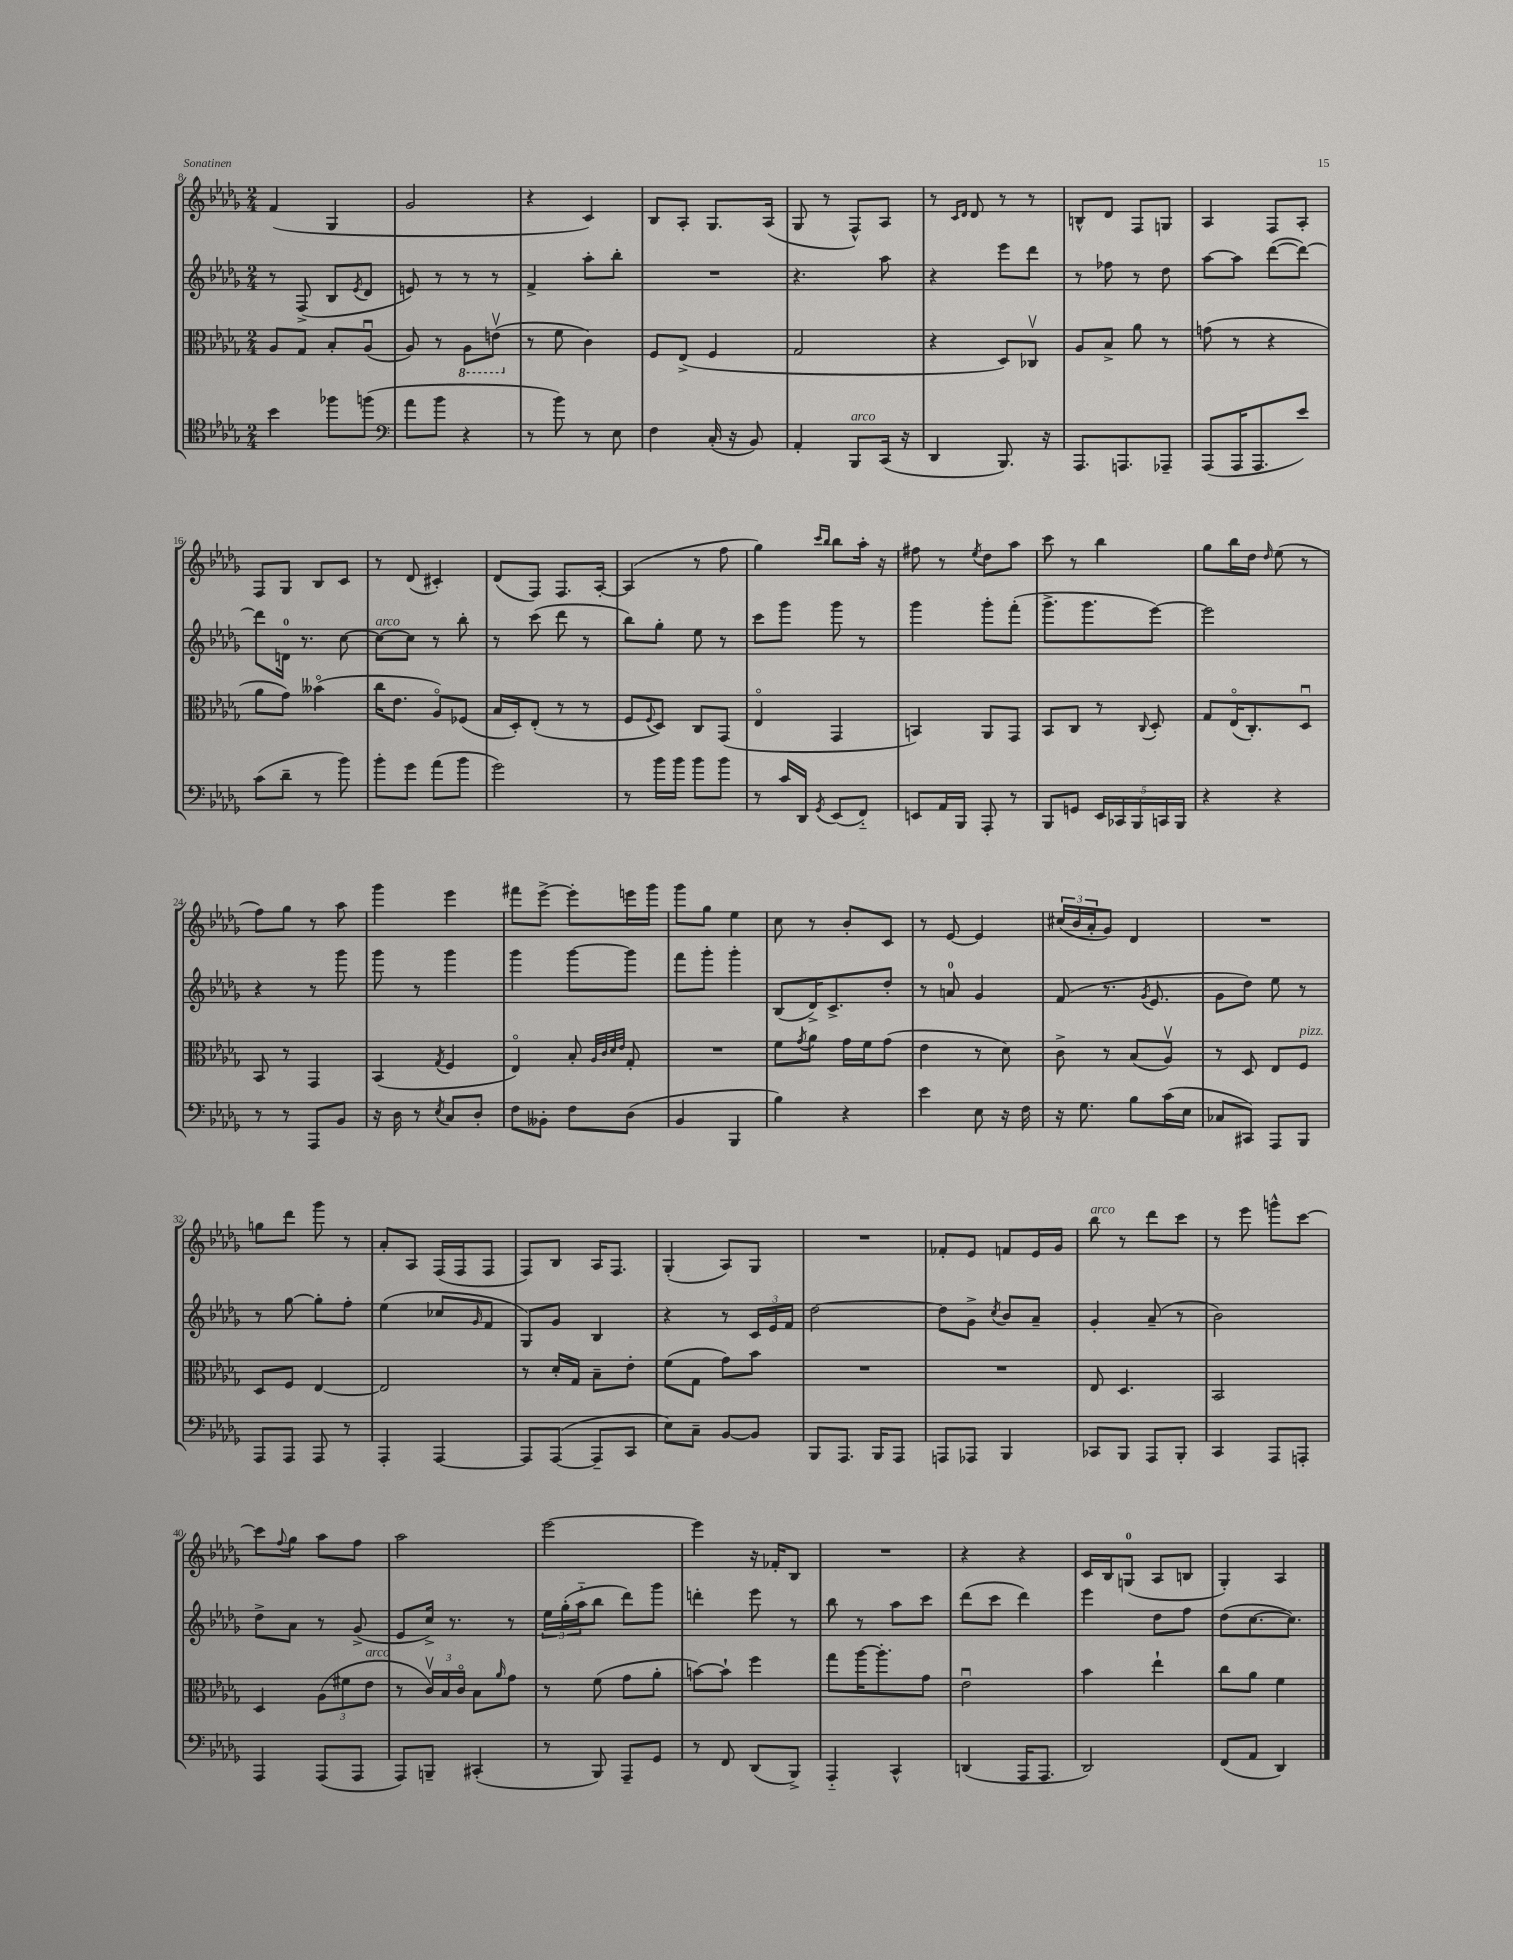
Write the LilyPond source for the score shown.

<<
\new StaffGroup <<
\new Staff = "s0" {
    \clef treble \key des \major \numericTimeSignature \time 2/4
    f'4( ges4 |
    ges'2 |
    r4 c'4) |
    bes8 aes8-. ges8. aes16( |
    ges8 r8 f8-^) aes8 |
    r8 \grace { c'16 des'16 } des'8 r8 r8 |
    b8-^ des'8 f8 g8 |
    aes4 f8 aes8-. |
    f8 ges8 bes8 c'8 |
    r8 des'8( cis'4-.) |
    des'8( f8) f8. aes16~-. |
    aes4( r8 f''8 |
    ges''4) \grace { c'''16 bes''16 } bes''8 aes''16-. r16 |
    fis''8 r8 \acciaccatura { ees''8 } des''8 aes''8 |
    c'''8 r8 bes''4 |
    ges''8 bes''16 des''16 \grace { des''16 } ees''8( r8 |
    f''8) ges''8 r8 aes''8 |
    ges'''4 ees'''4 |
    fis'''8 ees'''8~-> ees'''8-. e'''16 ges'''16 |
    ges'''8 ges''8 ees''4 |
    c''8 r8 bes'8-. c'8 |
    r8 ees'8~ ees'4 |
    \tuplet 3/2 { cis''16( bes'16 aes'16-. } ges'8) des'4 |
    R2 |
    g''8 des'''8 ges'''8 r8 |
    aes'8-. aes8 f16( f16 f8 |
    f8) bes8 aes16 f8. |
    ges4-.( aes8) ges8 |
    R2 |
    fes'8-. ees'8 f'8 ees'16 ges'16 |
    bes''8^\markup { \italic "arco" } r8 des'''8 c'''8 |
    r8 ees'''8 g'''8-^ c'''8~ |
    c'''8 \appoggiatura { f''8 } ges''8 aes''8 f''8 |
    aes''2 |
    ees'''2~ |
    ees'''4 r16 fes'16-. bes8 |
    R2 |
    r4 r4 |
    c'16 bes16 g8-0( aes8 b8 |
    ges4-.) aes4 \bar "|." |
}
\new Staff = "s1" {
    \clef treble \key des \major \numericTimeSignature \time 2/4
    r8 f8->( bes8 \acciaccatura { ees'8 } des'8 |
    e'8) r8 r8 r8 |
    f'4-> aes''8-. bes''8-. |
    R2 |
    r4. aes''8 |
    r4 ees'''8 des'''8 |
    r8 fes''8 r8 des''8 |
    aes''8~ aes''8 des'''8~( des'''8~) |
    des'''8 d'16-0 r8. c''8~ |
    c''8~^\markup { \italic "arco" } c''8 r8 bes''8-. |
    r8 c'''8( des'''8 r8 |
    bes''8) ges''8-. ees''8 r8 |
    c'''8 ges'''8 ges'''8 r8 |
    ges'''4 ges'''8-. f'''8-.( |
    ges'''8.-> ges'''8. ees'''8~) |
    ees'''2 |
    r4 r8 ges'''8 |
    ges'''8 r8 ges'''4 |
    ges'''4 ges'''8~ ges'''8 |
    f'''8 ges'''8-. ges'''4-. |
    bes8( des'16->) c'8.-> des''8-. |
    r8 a'8-0 ges'4 |
    f'8( r8. \acciaccatura { ges'8 } ees'8. |
    ges'8 des''8) ees''8 r8 |
    r8 ges''8~ ges''8-. f''8-. |
    ees''4( ces''8 \grace { ges'16 } f'8 |
    ges8) ges'8 bes4 |
    r4 r8 \tuplet 3/2 { c'16 ees'16 f'16 } |
    des''2~ |
    des''8 ges'8-> \acciaccatura { c''8 } bes'8 aes'8-- |
    ges'4-. aes'8--( r8 |
    bes'2) |
    des''8-> aes'8 r8 ges'8->( |
    ees'8 c''16->) r8. r8 |
    \tuplet 3/2 { ees''16 ges''16-.( aes''16-_ } bes''8 des'''8) ges'''8 |
    d'''4-. ees'''8 r8 |
    bes''8 r8 aes''8 c'''8 |
    des'''8( c'''8 des'''4) |
    ees'''4 des''8 f''8 |
    des''8( c''8.~ c''8.) \bar "|." |
}
\new Staff = "s2" {
    \clef alto \key des \major \numericTimeSignature \time 2/4
    aes8 ges8 bes8-. aes8\downbow( |
    aes8) r8 \ottava #-1 aes,8 e8\upbow( \ottava #0 |
    r8 f'8 c'4) |
    f8 ees8->( f4 |
    ges2 |
    r4 des8) ces8\upbow |
    aes8 bes8-> aes'8 r8 |
    g'8( r8 r4 |
    aes'8 ges'8) beses'4\flageolet( |
    c''16 ees'8. aes8\flageolet) fes8( |
    bes16 des16-.) ees8-.( r8 r8 |
    f8 \appoggiatura { f8 } des8) c8 ges,8( |
    ees4\flageolet ges,4 |
    b,4) aes,8 ges,8 |
    bes,8 c8 r8 \appoggiatura { c8 } des8-. |
    ges8 ees16\flageolet( c8.-.) des8\downbow |
    bes,8 r8 ges,4 |
    bes,4( \acciaccatura { ges8 } f4 |
    ees4\flageolet) bes8-. \grace { aes32 c'32 des'32 ees'32 } ges8-. |
    R2 |
    f'8 \acciaccatura { ges'8 } aes'8 ges'16 f'16 ges'8( |
    ees'4 r8 des'8) |
    c'8-> r8 bes8( aes8\upbow) |
    r8 des8 ees8 f8^\markup { \italic "pizz." } |
    des8 f8 ees4~ |
    ees2 |
    r8 des'16-. ges16 bes8-- ees'8-. |
    f'8( ges8 ges'8) bes'8 |
    R2 |
    R2 |
    ees8 des4. |
    bes,2 |
    des4 \tuplet 3/2 { aes8( fis'8 ees'8^\markup { \italic "arco" } } |
    r8 \tuplet 3/2 { c'16\upbow) bes16 c'16\flageolet } bes8 \grace { aes'16 } ges'8 |
    r8 f'8( ges'8 aes'8-. |
    b'8~) b'8-! f''4 |
    ges''8 aes''16~ aes''8.-. ges'8 |
    ees'2\downbow |
    bes'4 ees''4-! |
    c''8 aes'8 f'4 \bar "|." |
}
\new Staff = "s3" {
    \clef tenor \key des \major \numericTimeSignature \time 2/4
    bes'4 fes''8 f''8( |
    \clef bass aes'8 bes'8 r4 |
    r8 bes'8) r8 ees8 |
    f4 c16-.( r16 bes,8) |
    aes,4-. bes,,8^\markup { \italic "arco" } c,16( r16 |
    des,4 bes,,8.) r16 |
    aes,,8. a,,8. aes,,8-- |
    aes,,8( aes,,16 aes,,8. ees'8) |
    c'8( des'8-- r8 bes'8) |
    bes'8-. ges'8 aes'8( bes'8 |
    ges'2) |
    r8 bes'16 bes'16 bes'8 bes'8 |
    r8 c'16 des,16 \acciaccatura { ges,8 } ees,8( f,8-_) |
    e,8 aes,16 bes,,16 aes,,8-. r8 |
    bes,,8 g,8 \tuplet 5/4 { ees,16 ces,16 bes,,16 c,16 bes,,16 } |
    r4 r4 |
    r8 r8 aes,,8 bes,8 |
    r16 des16 r8 \acciaccatura { ees8 } c8 des8-. |
    f8 beses,8-. f8 des8( |
    bes,4 bes,,4 |
    bes4) r4 |
    ees'4 ees8 r16 f16 |
    r16 ges8. bes8 c'16( ees16 |
    ces8 cis,8) aes,,8 bes,,8 |
    aes,,8 aes,,8 aes,,8 r8 |
    aes,,4-. aes,,4~ |
    aes,,8 aes,,8~( aes,,8-- c,8 |
    ees8) c8-- bes,8~ bes,8 |
    bes,,8 aes,,8. bes,,16 aes,,8 |
    a,,8 aes,,8 bes,,4 |
    ces,8 bes,,8 aes,,8 bes,,8-. |
    c,4 aes,,8 a,,8-. |
    aes,,4 aes,,8( aes,,8 |
    aes,,8) b,,8-- cis,4-.( |
    r8 bes,,8) aes,,8-- ges,8 |
    r8 f,8 des,8( bes,,8->) |
    aes,,4-_ c,4-^ |
    d,4( aes,,16 aes,,8. |
    des,2) |
    f,8( aes,8 des,4) \bar "|." |
}
>>
>>
\layout { \context { \Score currentBarNumber = #8 } }
